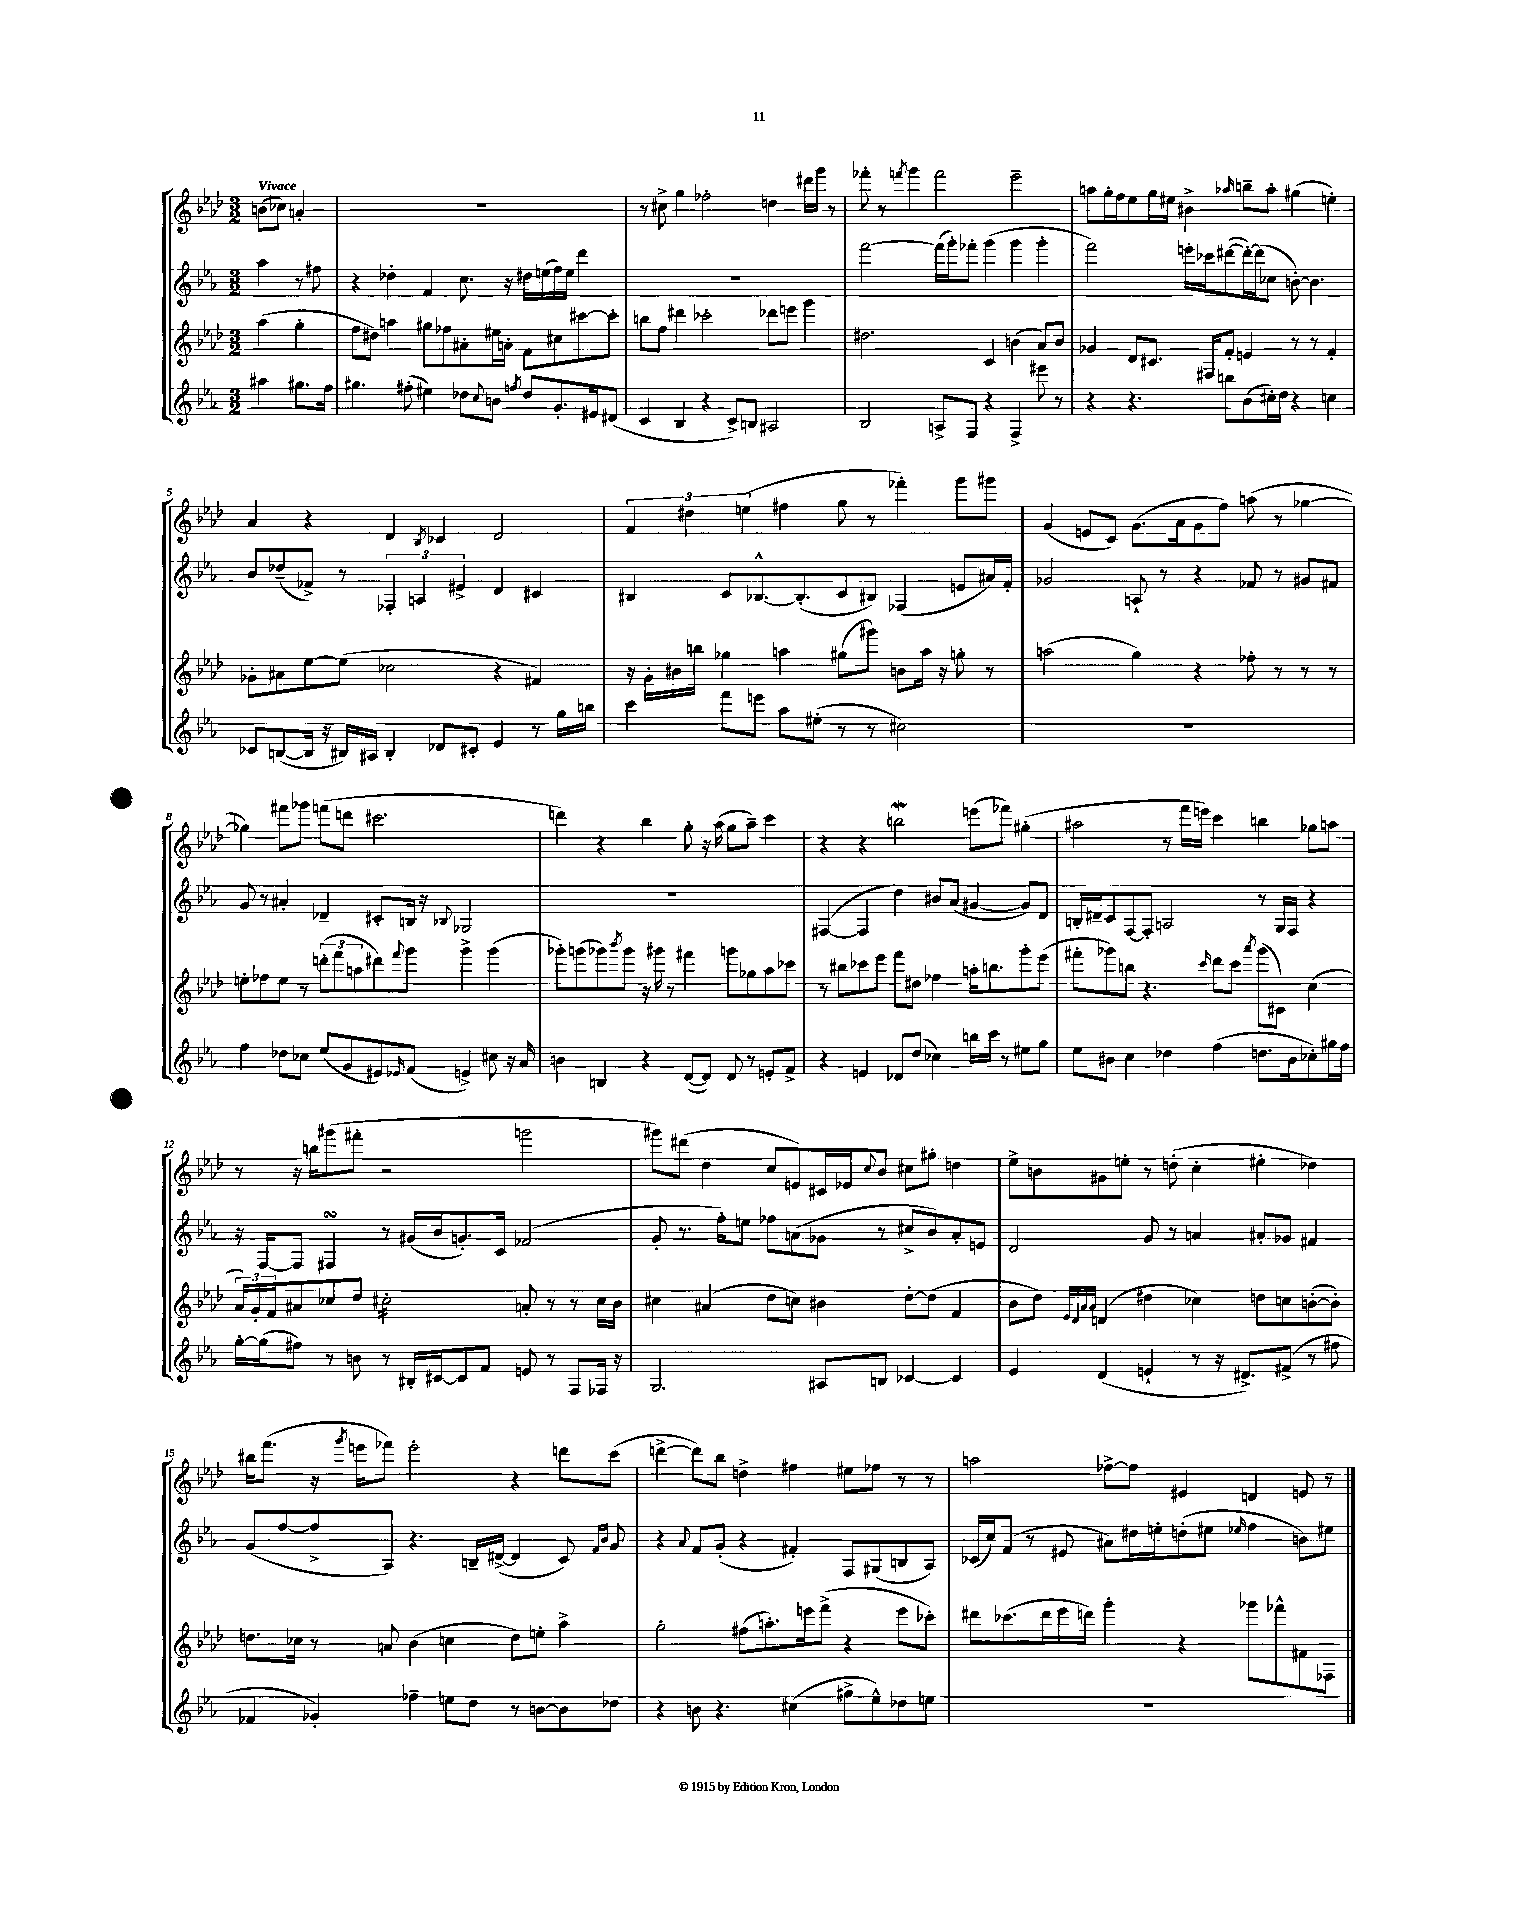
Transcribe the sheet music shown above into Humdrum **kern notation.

**kern	**kern	**kern	**kern
*staff4	*staff3	*staff2	*staff1
*clefG2	*clefG2	*clefG2	*clefG2
*k[b-e-a-]	*k[b-e-a-d-]	*k[b-e-a-]	*k[b-e-a-d-]
*M3/2	*M3/2	*M3/2	*M3/2
4aa#	(4aa-	4aa-	(8b
.	.	.	8cc-)
8.gg#	4gg'	8r	4a'
.	.	8ff#	.
16ff	.	.	.
=	=	=	=
4.gg#	8ff	4r	1.r
.	8dd#)	.	.
.	4aa	4dd-'	.
(8ff#'	.	.	.
4ee#)	8gg#	4f	.
.	8ff-	.	.
8dd-	8a#'	8.cc	.
8qqcc	.	.	.
8b	16ee#	.	.
.	16a'	16r	.
8qff	.	.	.
8dd-	8f	16dd#	.
.	.	(16ee	.
8.g'	8cc#	16ff)	.
.	.	16ee	.
.	[8ccc#	4ddd	.
16e#	.	.	.
(8d#	8ccc#']	.	.
=	=	=	=
4c	8bb	1.r	8r
.	8ff	.	8cc#^
4B-	4ddd#	.	4gg
4r	2ccc-'	.	2ff-'
8c^)	.	.	.
8B	.	.	.
2A#	8ddd-	.	4dd
.	8eee	.	.
.	4ggg	.	16ddd#
.	.	.	16ggg
.	.	.	8r
=	=	=	=
2B-	2.dd#	[2fff	8fff-'
.	.	.	8r
.	.	.	8qfff
.	.	.	4ggg
8A^	.	(16fff]	2fff
.	.	16ggg')	.
8F	.	8fff-'	.
4r	4c	(4ggg	.
4F^	(4b	4ggg	2eee-~
8eee#	8a-)	4ggg'	.
8r	8b	.	.
=	=	=	=
4r	4g-	2fff)	8aa
.	.	.	16gg'
.	.	.	16ff
4.r	8d-	.	8ee-
.	8.c#	.	16gg
.	.	.	16ee#
.	.	16eee'	4b#^
.	16F#	16ccc-	.
8bb	8f'	([8ddd#	.
.	.	.	16qqaa-
(8b-	4e	16ddd#'_)	8bb~
.	.	(16ddd#]	.
16cc#')	.	8cc-	8aa-'
16dd	.	.	.
4r	8r	[8b')	(4gg#
.	8r	4.b]	.
4cc	4f'	.	4ee')
=	=	=	=
8c-	8g-'	8b-	4a-
([8B	8a#	(8dd-~	.
16B]	[8ee-	8f-^)	4r
16r	.	.	.
16B#)	(8ee-]	8r	.
16A#	.	.	.
4B#'	2cc-	6F-'	4d-
.	.	6A	.
.	.	.	8qB-
8d-	.	.	4c-
.	.	6e#^	.
8c#'	.	.	.
4e-	4r	4d	2d-
8r	4f#)	4c#	.
16gg	.	.	.
16bb	.	.	.
=	=	=	=
4ccc	16r	4B#	6f
.	16g'	.	.
.	16b#	.	.
.	.	.	6dd#
.	16bb	.	.
8fff	4gg-	8c	.
.	.	.	(6ee
8eee	.	[8.B-^^	.
8aa-	4aa	.	4ff#
.	.	(8.B-']	.
(8ee#'	.	.	.
8r	(8gg#	8c	8gg
8r	8ggg#)	8B#)	8r
2cc#)	8b	(4F-	4fff-')
.	16aa	.	.
.	16r	.	.
.	8gg'	8e	8ggg
.	8r	16a#)	8ggg#
.	.	16f'	.
=	=	=	=
1.r	(2aa	2g-	(4g
.	.	.	8e
.	.	.	8c)
.	4gg)	8A`	(8.g
.	.	8r	.
.	.	.	16a-
.	4r	4r	8g
.	.	.	8ff)
.	8ff-'	8f-	(8aa
.	8r	8r	8r
.	8r	8g#	[4gg-
.	8r	8f#	.
=	=	=	=
4ff	8ee'	8g	4gg-])
.	8ff-	8r	.
8dd-	8ee	4a#'	8fff#
8cc-	8r	.	8ggg-
(8ee-	(12ddd'	4d-~	(8fff
.	12fff	.	.
8g	.	.	8ddd
.	12aa	.	.
8e#)	8ddd#)	8c#'	2.ccc#
16qqe-	8qqfff	.	.
(8f	8ggg	16B	.
.	.	16r	.
.	.	8qqB-	.
4e^)	4ggg^	2G-	.
8cc#	(4ggg	.	.
16r	.	.	.
16a-	.	.	.
=	=	=	=
4b	8ggg-')	1.r	4ddd)
.	(8ggg	.	.
4B	8ggg-)	.	4r
.	8qbbb-	.	.
.	8ggg-	.	.
4r	16r	.	4bb-
.	16ggg#	.	.
.	8r	.	.
([8d	4fff#	.	8gg'
8d])	.	.	16r
.	.	.	(16aa-
8d	8ggg	.	8gg
8r	8gg-	.	8aa-~)
8e'	8aa-	.	4ccc
8f^	8ccc-	.	.
=	=	=	=
4r	8r	([4F#	4r
.	8bb#	.	.
4e	8ccc-	4F#]	4r
.	8eee-	.	.
8d-	8fff	4dd)	2bb
(8dd	8dd#	.	.
4cc-)	4ff-	8b#	.
.	.	(8a-	.
16bb	16aa'	[4g#	(8eee
16ccc	8.bb	.	.
8r	.	.	8fff-)
8ee#	8ggg'	8g#])	(4gg#'
8gg	(8eee-	8d	.
=	=	=	=
8ee-	8fff#'	16B'	2aa#
.	.	16d#~	.
8b#	8ggg-)	8c	.
4cc	8bb	[8F	.
.	4.r	8F']	.
4dd-	.	2A	8r
.	.	.	16fff
.	.	.	16eee)
.	16qqccc	.	.
(4ff	8ddd-	.	4ccc
.	8ccc	.	.
.	8qaaa-	.	.
8.dd	(8ggg-	8r	4bb
.	8c#)	16G	.
16b#	.	16F	.
8cc-')	(4cc	4r	8gg-
16gg#	.	.	8aa
16ff	.	.	.
=	=	=	=
[16gg'	24a-)	16r	8r
.	24g'	.	.
(16gg]	.	[16F	.
.	24f	.	.
8ff#)	8a#	8F]	16r
.	.	.	16bb
8r	8cc-	4F#	(8ggg#
8b	8dd-	.	8fff#'
8r	2cc#'	8r	2r
16B#'	.	(16g#	.
[16c#	.	16b-	.
8c#]	.	8.g')	.
8f	.	.	.
.	.	16c	.
8e	8a'	(2f-	2ggg
8r	8r	.	.
8F	8r	.	.
16F-	16cc#	.	.
16r	16b-	.	.
=	=	=	=
2.G	4cc#	8g'	8ggg#)
.	.	8.r	(8ddd#
.	(4a#	.	4dd-
.	.	16ff')	.
.	.	8ee	.
.	8dd-	8ff-	8cc
.	8cc)	(8a	8e)
8A#	4b#	8g-	16c#
.	.	.	16e-
.	.	.	8qqcc
8B	.	8r	8b-
[4c-	[8dd-'	8cc#^	8cc#
.	(8dd-]	8b-)	8gg#'
4c-]	4f	8a'	4dd
.	.	8e	.
=	=	=	=
4e-	8b-	2d	8ee-^
.	8dd-)	.	8b
.	32qqe-	.	.
.	32qqd-	.	.
.	32qqa-	.	.
.	32qqa-	.	.
(4d	(4d	.	8g#
.	.	.	8ee'
4e`	4dd#	8g	8r
.	.	8r	(8dd'
8r	4cc-)	4a	4cc'
16r	.	.	.
8.d#^)	.	.	.
.	8dd	8a#'	4ee#'
(8f#^	8cc	8g-	.
8r	([8b'	4f#	4dd-)
8ff#	8b'])	.	.
=	=	=	=
4f-	8.dd	(8g	16bb#
.	.	.	(8.fff
.	.	[8ff	.
.	16cc-	.	.
4g-')	8r	8ff^]	16r
.	.	.	8qggg
.	.	.	16eee
.	8a	8A-)	8fff-)
4ff-~	(4b-	4.r	2eee'
8ee	4cc	.	.
8dd	.	16B~	.
.	.	([16d#^	.
8r	8dd)	4d#]	4r
[8b	8ee'	.	.
8b]	4aa-^	8c)	8ddd
.	.	16qqf	.
.	.	16qqb-	.
8dd-	.	8g	(8ccc
=	=	=	=
4r	2gg'	4r	[4ddd^
.	.	8qqa-	.
8b	.	8f	8ddd])
4.r	.	(8g'	8bb-
.	(8ff#	4r	4dd^
.	8.aa')	.	.
(4cc#	.	4f#')	4ff#
.	16eee	.	.
.	(8fff^	.	.
8gg#^	4r	8F	8ee#
8ee-^^)	.	(8G#	8ff-
8dd-	8eee	8B	8r
8ee	8ccc-')	8A-)	8r
=	=	=	=
1.r	8ddd#	(16c-	2aa
.	.	16cc)	.
.	(8.ccc-	(8f	.
.	.	8r	.
.	16ddd#	.	.
.	16eee-	8e#	.
.	16ddd)	.	.
.	4ggg'	8a#)	[8ff-^
.	.	16dd#	8ff-]
.	.	16ee'	.
.	4r	(8dd'	4e#
.	.	8ee#	.
.	.	16qqee-	.
.	8ggg-	4ff	4d
.	8fff-^^	.	.
.	8f#	8b)	8e
.	8F-	8ee#	8r
==	==	==	==
*-	*-	*-	*-
